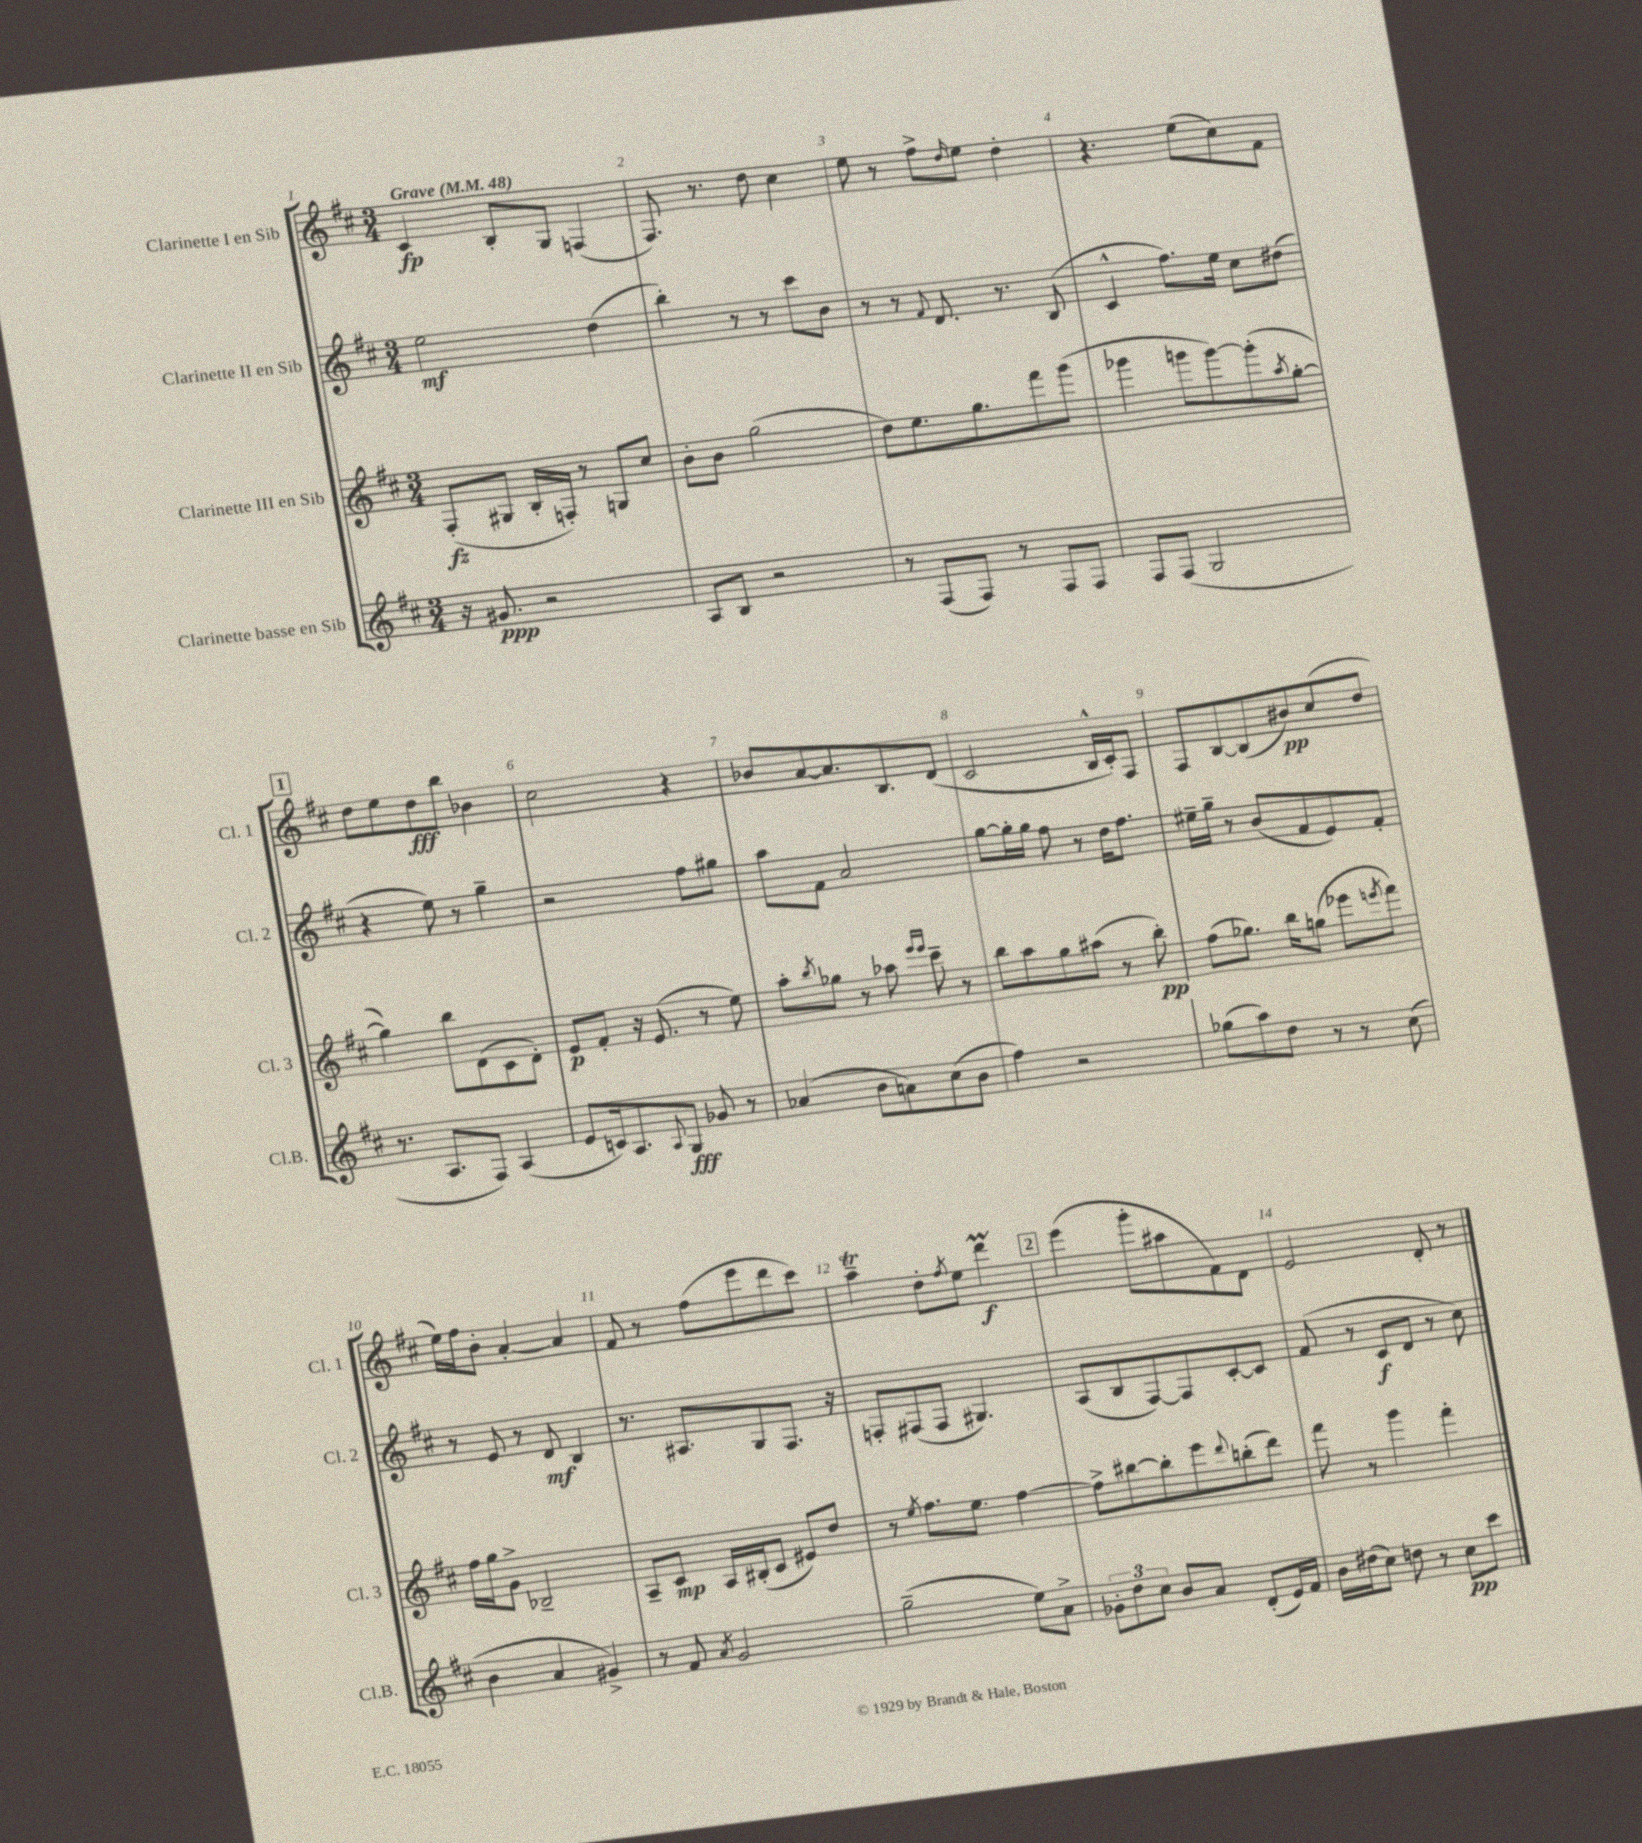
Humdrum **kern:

**kern	**kern	**kern	**kern
*staff4	*staff3	*staff2	*staff1
*clefG2	*clefG2	*clefG2	*clefG2
*k[f#c#]	*k[f#c#]	*k[f#c#]	*k[f#c#]
*M3/4	*M3/4	*M3/4	*M3/4
*MM48	*MM48	*MM48	*MM48
16r	(8F#'	2ee	4c#
8.g#	.	.	.
.	8G#	.	.
2r	16B'	.	8B'
.	16F')	.	.
.	8r	.	8G
.	8G	(4dd	(4F
.	8cc#	.	.
=	=	=	=
8A	8b'	4bb')	8.F#)
8B	8b	.	.
.	.	.	8.r
2r	(2gg	8r	.
.	.	8r	8dd
.	.	8ccc#	4cc#
.	.	8b	.
=	=	=	=
8r	8dd)	8r	8ee
(8F#	8.ee	8r	8r
.	.	8qqf#	.
8F#)	.	8.d	8ff#^
.	8.gg	.	.
.	.	.	16qqdd
8r	.	.	8ee
.	.	8.r	.
8F#	8fff#	.	4dd'
8F#	(8ggg	(8B	.
=	=	=	=
8F#	4ggg-	4c#^^	4.r
(8F#	.	.	.
2G	8ggg	8.ff#)	.
.	[8ggg)	.	(8ee
.	.	16ee	.
.	(8ggg']	8cc#	8cc#)
.	8qaa	.	.
.	[8gg'	(8dd#	8f#
=	=	=	=
8.r	4gg])	4r	8dd
.	.	.	8ee
8.A	.	.	.
.	8bb	8ee)	8dd
8F#)	(8d	8r	8bb
(4A	8c#	4gg~	4b-
.	8d')	.	.
=	=	=	=
8e	8e	2r	2cc#
16c)	8f#'	.	.
8.A	.	.	.
.	16r	.	.
.	(8.e	.	.
8qqA	.	.	.
8G	.	.	.
8g-	8r	8ff#	4r
8r	8ee)	8gg#	.
=	=	=	=
(4a-	8aa'	8aa	8b-
.	8qbb	.	.
.	8gg-	8f#	[8a
8b	8r	2a	8.a]
8a)	8aa-	.	.
.	.	.	8.B
.	16qqeee	.	.
.	16qqeee	.	.
(8cc#	8ccc#~	.	.
8b	8r	.	(8d
=	=	=	=
4ff#)	8bb	[8gg	2c#
.	8aa	16gg']	.
.	.	16gg	.
2r	8gg	8ff#	.
.	(8aa#	8r	.
.	8r	16dd	16B^^
.	.	8.ff#	16c#')
.	8bb')	.	8F#
=	=	=	=
(8gg-	(8ff#	16ee#~	8F#
.	.	16gg~	.
8aa)	8.gg-)	8r	[8B
8dd	.	(8b	(8B]
.	16bb	.	.
8r	(8gg	8f#	8b#)
8r	8eee-	8e)	(8cc#
.	8qeee	.	.
(8cc#	8fff#)	8f#'	8dd
=	=	=	=
4b	16ff#	8r	16ee)
.	16gg	.	16ff#
.	8g^	8e	8b'
4a	2B-~	8r	[4a'
.	.	8d	.
4g#^)	.	4B	4a]
=	=	=	=
8r	8A~	8.r	8f#
8f#	8c#	.	8r
.	.	8.A#	.
8qa	.	.	.
2g	16A	.	(8ff#
.	(16B#'	.	.
.	8c#	8G	8eee
.	8e#)	8.F#	8ddd
.	8dd	.	8ccc#)
.	.	16r	.
=	=	=	=
(2gg~	8r	8F'	4aa~
.	8qee	.	.
.	8.ff#	(8F#	.
.	.	8F#	8dd'
.	8.ee	.	.
.	.	.	8qff#
.	.	4.G#)	8ee
8ee)	[4ff#	.	4ddd
8a^	.	.	.
=	=	=	=
12g-'	8ff#^]	(8A	(4eee
12dd	.	.	.
.	[8bb#	8B	.
12cc#	.	.	.
8b	8bb#']	[8F#)	8ggg'
8a	8eee	8F#]	8aa#
.	8qqddd	.	.
(8d'	(8bb'	[8c#'	8f#)
16e)	8ddd)	8c#]	8d
16f#	.	.	.
=	=	=	=
16b	8fff#	(8f#	2e
(16dd#	.	.	.
8cc#)	8r	8r	.
8dd	4ggg	8c#	.
8r	.	8d	.
8cc#	4fff#'	8r	8d'
8ccc#	.	8cc#)	8r
==	==	==	==
*-	*-	*-	*-
